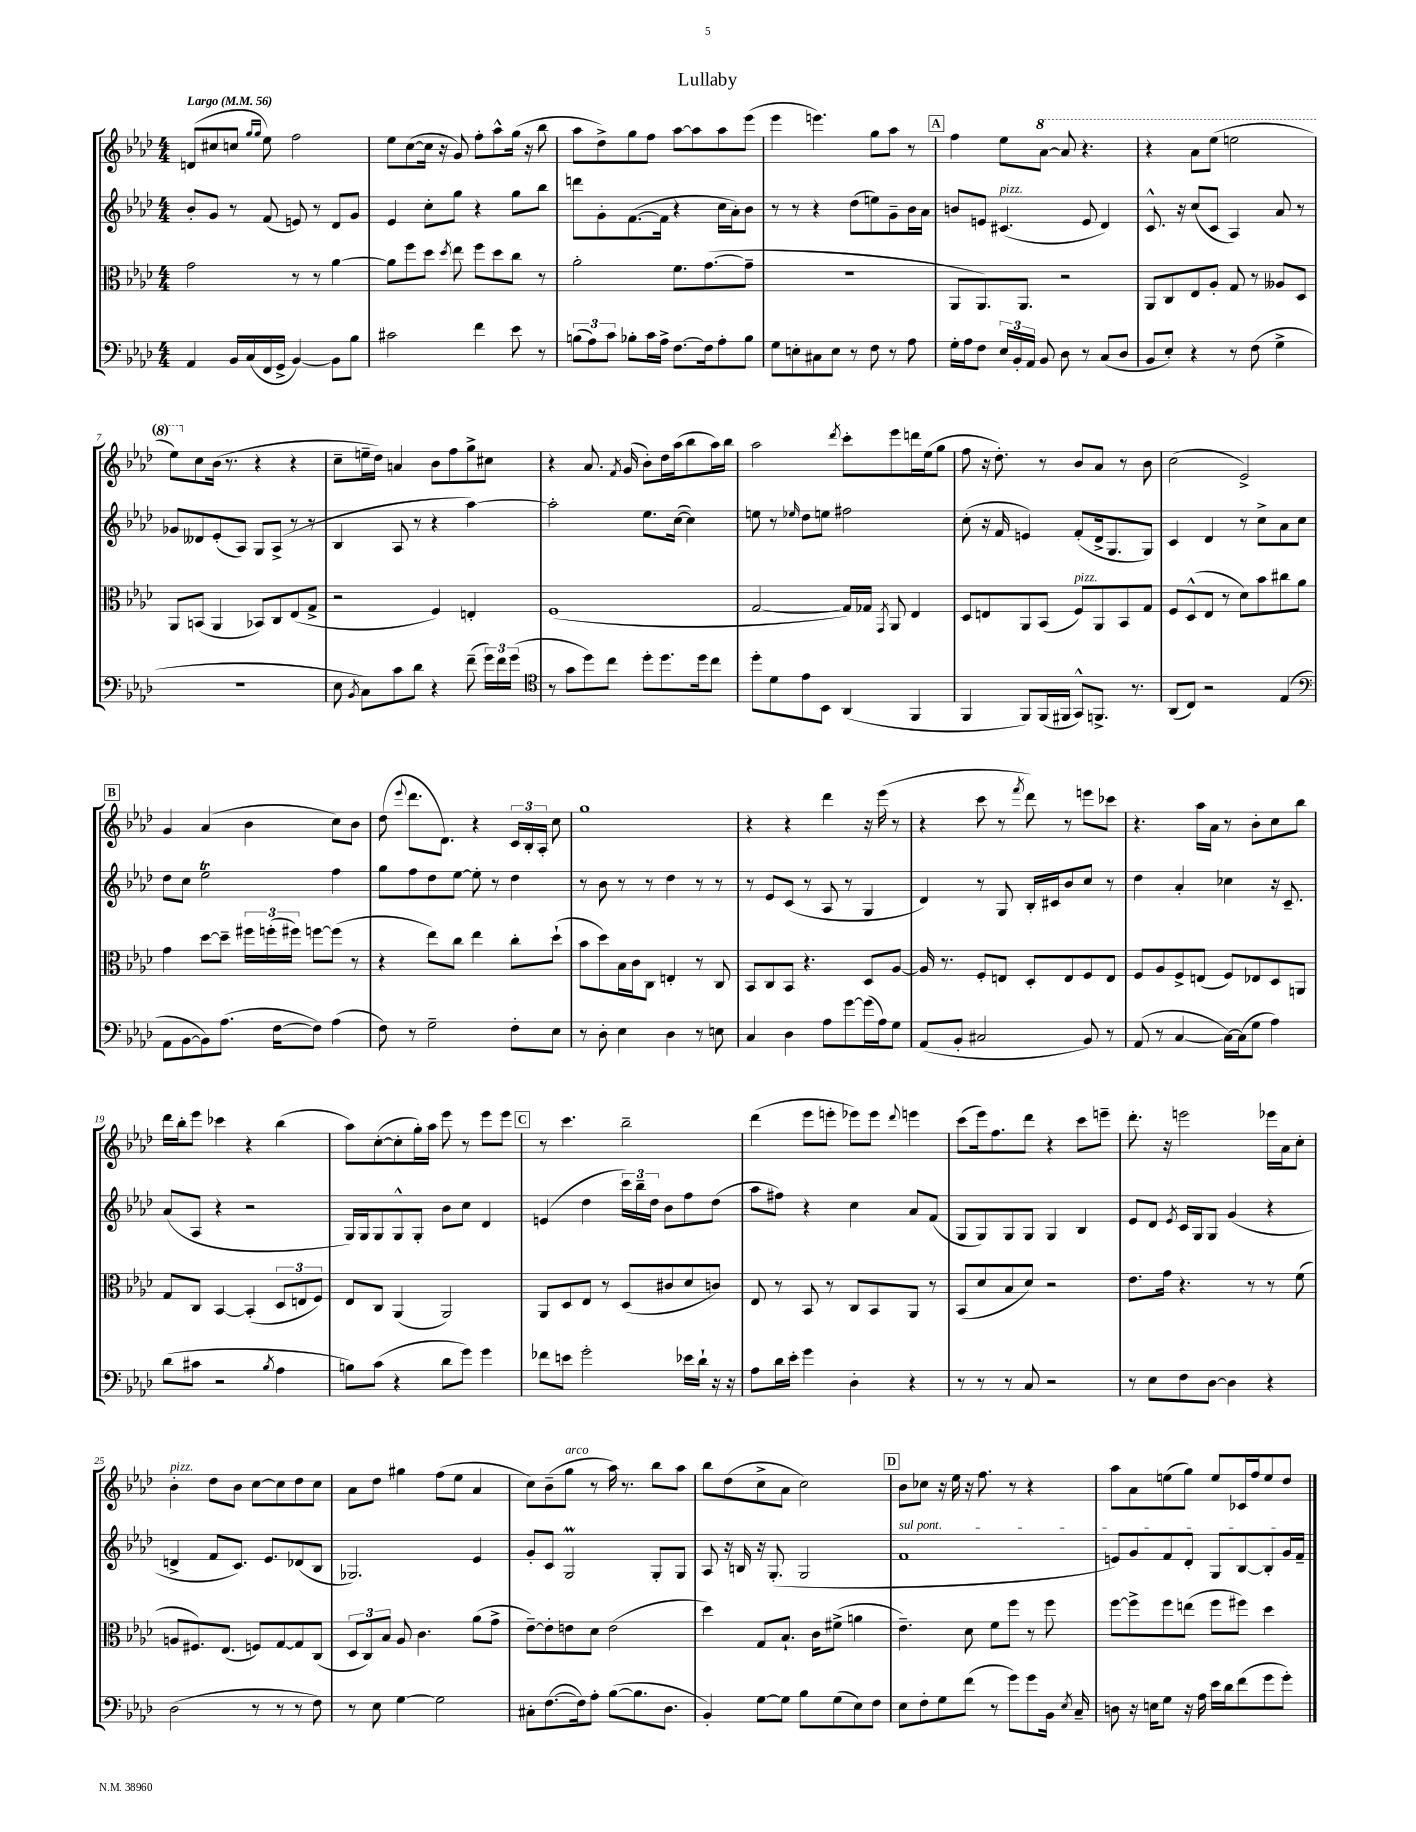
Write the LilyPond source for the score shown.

\header { title = "Lullaby" }
<<
\new StaffGroup <<
\new Staff = "s0" {
    \clef treble \key aes \major \numericTimeSignature \time 4/4 \tempo "Largo" 4 = 56
    \autoBeamOff d'8[( cis''8 c''8] \grace { g''16[ g''16] } ees''8) f''2 |
    ees''8[ c''8~( c''16] r16 g'8) f''8[-. aes''8-^ g''16]( r16 bes''8 |
    aes''8[ des''8->) g''8 f''8] aes''8[~ aes''8 aes''8 ees'''8]( |
    ees'''4 e'''4.) g''8[ aes''8] r8 |
    \mark \markup { \box "A" } f''4 ees''8[ \ottava #1 aes''8]~ aes''8 r4. |
    r4 aes''8[ ees'''8]( e'''2 |
    ees'''8[) \ottava #0 c''8 bes'16]( r8. r4 r4 |
    c''8[-- e''16-- des''16]) a'4 bes'8[ f''8 g''8-> cis''8] |
    r4 aes'8. \acciaccatura { f'8 } g'16( bes'8[-.) des''16 aes''16( bes''8 aes''16) bes''16] |
    aes''2 \acciaccatura { des'''8 } c'''8[-. ees'''8 d'''16 ees''16( g''8] |
    f''8 r16 des''8.-.) r8 bes'8[ aes'8] r8 bes'8 |
    c''2( ees'2->) |
    \mark \markup { \box "B" } g'4 aes'4( bes'4 c''8[) bes'8] |
    des''8( \appoggiatura { ees'''8 } des'''8.[ des'8.]) r4 \tuplet 3/2 { c'16[ bes16-. aes16]-. } c''8 |
    g''1 |
    r4 r4 des'''4 r16 ees'''16( r8 |
    r4 c'''8 r8 \acciaccatura { f'''8 } des'''8) r8 e'''8[ ces'''8] |
    r4. aes''16[ aes'16] r8 bes'8[-. c''8 bes''8] |
    des'''16[ bes''16-. ees'''8] ces'''4 r4 bes''4( |
    aes''8[) c''8~-.( c''8-. g''16-.) aes''16] ees'''8 r8 ees'''8[ ees'''8] |
    \mark \markup { \box "C" } r8 c'''4. bes''2-- |
    des'''4( ees'''8[ e'''8]-. ees'''8[) ees'''8] \appoggiatura { des'''8 } e'''4 |
    c'''8[( ees'''16) f''8. des'''8] r4 c'''8[ e'''8]-- |
    des'''8.-. r16 e'''2 ees'''16[ aes'16 c''8]-. |
    bes'4-.^\markup { \italic "pizz." } des''8[ bes'8] c''8[~ c''8 des''8 c''8] |
    aes'8[ des''8] gis''4 f''8[( ees''8] aes'4 |
    c''8[) bes'8--( g''8]^\markup { \italic "arco" } r8 aes''16) r8. bes''8[ aes''8] |
    bes''8[ des''8( c''8-> aes'8] c''2) |
    \mark \markup { \box "D" } bes'8[ ces''8] r16 ees''16 r16 f''8. r8 r4 |
    aes''8[ aes'8 e''8( g''8]) e''8[ ces'16 f''16 e''8 des''8] \bar "|." |
}
\new Staff = "s1" {
    \clef treble \key aes \major \numericTimeSignature \time 4/4
    \autoBeamOff bes'8[-. g'8] r8 f'8( e'8) r8 des'8[ g'8] |
    ees'4 c''8[-. g''8] r4 g''8[ bes''8] |
    d'''8[ g'8-. f'8.~( f'16] r4 c''16[ aes'16-.) bes'8] |
    r8 r8 r4 des''8[( e''8) g'8-- bes'16 aes'16] |
    \mark \markup { \box "A" } b'8[ e'8] cis'4.^\markup { \italic "pizz." }( e'8 des'4) |
    c'8.-^ r16 c''8[( c'8] aes4) aes'8 r8 |
    ges'8[ deses'8 ees'8-.( aes8]) g8[ aes8]->( r8 r8 |
    bes4 aes8 r8 r4 aes''4~) |
    aes''2-. ees''8.[ c''16]~( c''4) |
    e''8 r8 \grace { ees''16 } des''8[ e''8] fis''2 |
    c''8-.( r16 f'16 e'4) f'8[-.( des'16-> g8. g8]) |
    c'4 des'4 r8 c''8[-> aes'8 c''8] |
    \mark \markup { \box "B" } des''8[ c''8] ees''2\trill f''4 |
    g''8[ f''8 des''8 ees''8]~ ees''8-. r8 des''4 |
    r8 bes'8 r8 r8 des''4 r8 r8 |
    r8 ees'8[ c'8]( r8 aes8 r8 g4 |
    des'4) r8 g8 bes16[-. cis'16 bes'8 c''8] r8 |
    des''4 aes'4-. ces''4 r16 c'8.-- |
    aes'8[( aes8] r4 r2 |
    g16[) g16 g8 g8-^ g8]-. bes'8[ c''8] des'4 |
    \mark \markup { \box "C" } e'4( des''4 \tuplet 3/2 { c'''16[) bes''16-- des''16] } bes'8[ f''8 des''8]( |
    aes''8[ fis''8]) r4 c''4 aes'8[ f'8]( |
    g8[ g8) g8 g8] g4 bes4 |
    ees'8[ des'8] \acciaccatura { ees'8 } c'16[ g16 g8] g'4( r4 |
    d'4-> f'8[ c'8.]) ees'8.[ des'8( bes8] |
    ges2.) ees'4 |
    g'8[-. c'8] g2\prall g8[-. g8] |
    aes8 r16 b16 r16 g8.-.( g2 |
    \mark \markup { \box "D" } \once \override TextSpanner.bound-details.left.text = \markup { \italic "sul pont." } f'1\startTextSpan |
    e'8[) g'8 f'8 des'8]-. g8[ bes8~ bes8-. g'16 f'16]--\stopTextSpan \bar "|." |
}
\new Staff = "s2" {
    \clef alto \key aes \major \numericTimeSignature \time 4/4
    \autoBeamOff g'2 r8 r8 aes'4~ |
    aes'8[ f''8 des''8] \acciaccatura { des''8 } ees''8 f''8[ des''8 c''8] r8 |
    aes'2-. f'8.[ g'8.~( g'8]-- |
    R1 |
    \mark \markup { \box "A" } aes,8[ aes,8.) aes,8.] r2 |
    aes,8[ c8 ees8 aes8]-. g8 r8 aeses8[ des8] |
    aes,8[ b,8]( aes,4 bes,8[) c8 ees8( g8]-> |
    r2 f4) e4-. |
    f1( |
    g2~ g16[) ges16] \acciaccatura { g,8 } aes,8 ees4 |
    des8[ e8 aes,8 bes,8]( f8[^\markup { \italic "pizz." }) aes,8 bes,8 g8] |
    f8[ des8-^( ees8] r8 des'8[) bes'8 cis''8 aes'8] |
    \mark \markup { \box "B" } g'4 des''8[~ des''8]-- \tuplet 3/2 { fis''16[ f''16-.( fis''16]) } f''8[~ f''8]( r8 |
    r4 ees''8[) c''8] ees''4 c''8[-. des''8]-!( |
    bes'8[ des''8) bes16 c'16 c8] e4-. r8 c8 |
    bes,8[ c8 bes,8] r4. des8[ aes8]~ |
    aes16 r8. f8[-. e8] des8[-. e8 f8 e8] |
    f8[ aes8 f8-> e8]( f8[) ees8 des8 a,8] |
    g8[ c8] bes,4~ bes,4-.( \tuplet 3/2 { des8[ e8 f8]) } |
    ees8[ c8] aes,4( aes,2) |
    \mark \markup { \box "C" } aes,8[ des8 ees8] r8 des8[( cis'8 des'8 c'8]) |
    ees8 r8 bes,8 r8 c8[ bes,8 aes,8] r8 |
    bes,8[( des'8 bes8 des'8]) r2 |
    ees'8.[ g'16] r4. r8 r8 f'8( |
    a8[ fis8.) ees8.]( f8[) g8~ g8 c8]( |
    \tuplet 3/2 { des8[ c8) bes8] } aes8 c'4. aes'8[( g'8]-> |
    ees'8[~--) ees'8-. e'8 des'8] e'2( |
    des''4) g8[ bes8.]-! c'16[ fis'8]->( a'4 |
    \mark \markup { \box "D" } ees'4.--) des'8 f'8[ f''8] r8 f''8 |
    f''8[~ f''8-> f''8 e''8]( f''8[ fis''8]) des''4 \bar "|." |
}
\new Staff = "s3" {
    \clef bass \key aes \major \numericTimeSignature \time 4/4
    \autoBeamOff aes,4 bes,16[ c16( f,16 g,16]-> bes,4~) bes,8[ bes8] |
    cis'2 f'4 ees'8 r8 |
    \tuplet 3/2 { b8[( aes8) c'8] } bes8[-. c'16 aes16]-> f8.[~ f16 aes8-. bes8] |
    g8[ e8-. cis8 e8] r8 f8 r8 aes8 |
    \mark \markup { \box "A" } g16[-. aes16 f8] \tuplet 3/2 { ees16[ bes,16-. aes,16] } bes,8 des8 r8 c8[( des8] |
    bes,8[ ees8]-.) r4 r8 f8( g4-> |
    R1 |
    ees8 \acciaccatura { bes,8 } c8[) c'8 des'8] r4 f'8--( \tuplet 3/2 { g'16[) f'16 g'16]( } |
    \clef tenor r8 g'8[ des''8) c''8] des''8[-. des''8. des''16 c''8] |
    des''8[-. des'8 ees'8 bes,8] aes,4( f,4 |
    f,4 f,8[) f,16( fis,16] g,8[-^) f,8.]-> r8. |
    aes,8[( c8]) r2 ees4( |
    \mark \markup { \box "B" } \clef bass aes,8[ bes,8~ bes,8) aes8.]( f16[~ f8]) aes4( |
    f8) r8 g2-- f8[-. ees8] |
    r8 des8-. ees4 des4 r8 e8 |
    c4 des4 aes8[ g'8~ g'16( aes16) g8] |
    aes,8[( bes,8]-. cis2 bes,8) r8 |
    aes,8( r8 c4~ c16[~) c16( g8] aes4) |
    des'8[( cis'8] r2 \acciaccatura { bes8 } aes4 |
    b8[) c'8]( r4 des'8[ g'8]) g'4 |
    \mark \markup { \box "C" } fes'8[ e'8] g'2-. ees'16[ des'16]-! r16 r16 |
    aes8[ des'16 ees'16]-. g'4 des4-. r4 |
    r8 r8 r8 c8 r2 |
    r8 ees8[ f8 des8]~ des4 r4 |
    des2( r8 r8 r8 f8) |
    r8 ees8 g4~ g2 |
    cis8[-. f8.~( f16) aes8]-. bes8[~( bes8. des8.] |
    bes,4-.) g8[~ g8] bes8[ g8( ees8) f8] |
    \mark \markup { \box "D" } ees8[ f8-. g8 f'8]( r8 g'8[) g'8 bes,16] \acciaccatura { ees8 } c16-- |
    d8 r16 e16[ g8] r16 aes16 ees'16[ des'16 f'8( g'8 g'8]-.) \bar "|." |
}
>>
>>
